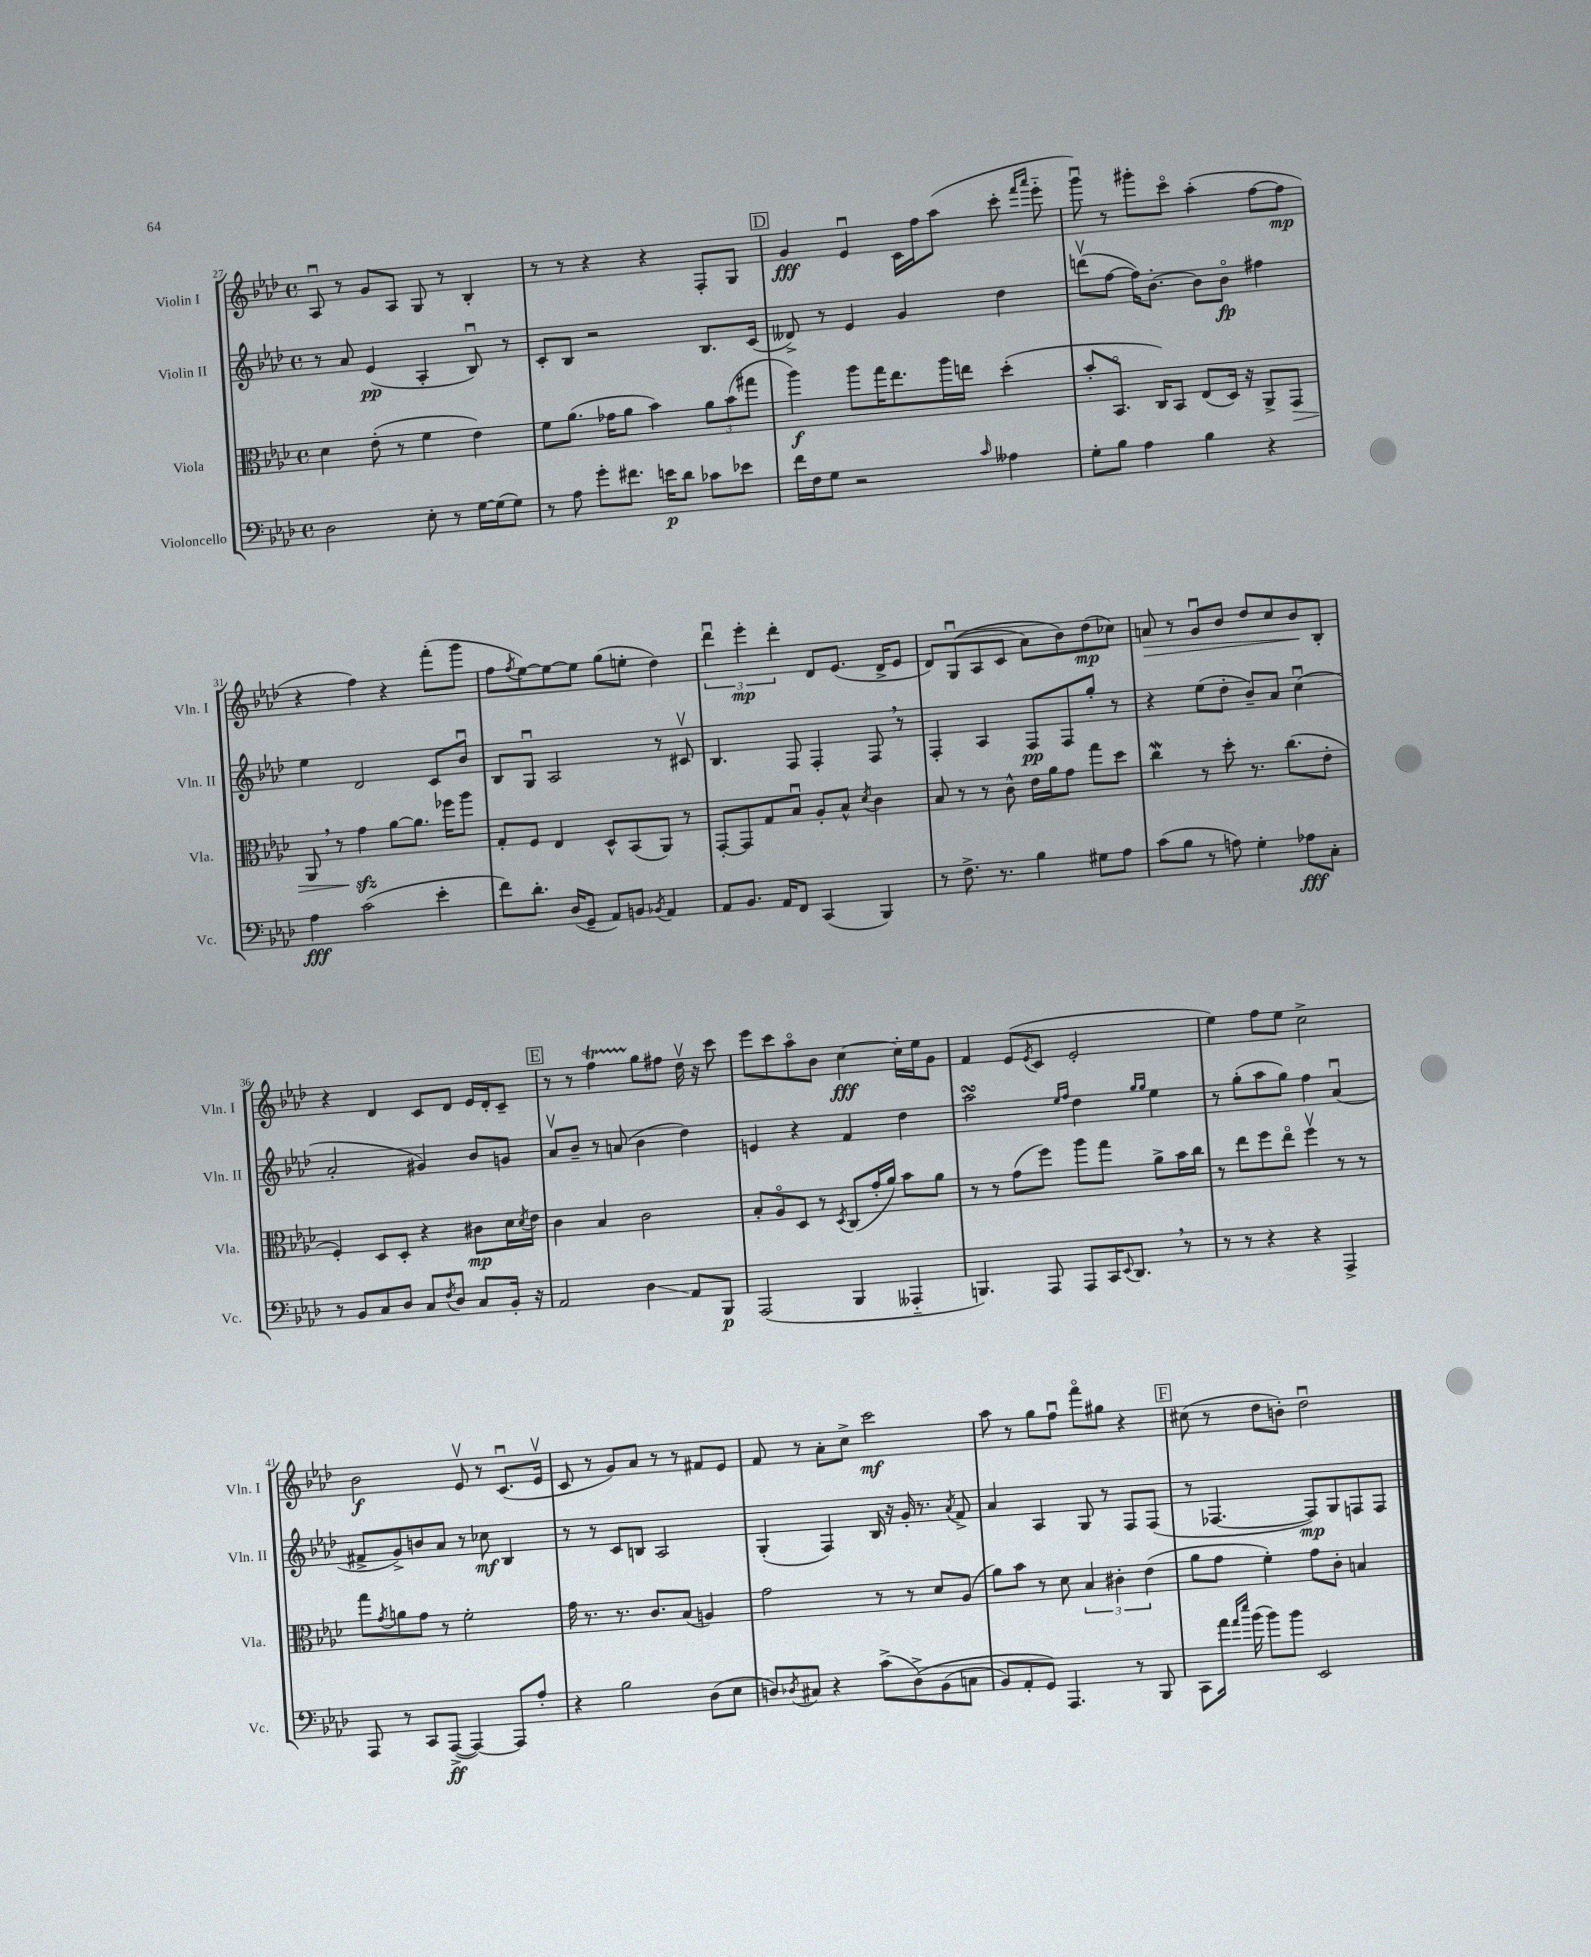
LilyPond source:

<<
\new StaffGroup <<
\new Staff = "s0" \with { instrumentName = "Violin I" shortInstrumentName = "Vln. I" } {
    \clef treble \key aes \major \defaultTimeSignature \time 4/4
    aes8\downbow r8 g'8 aes8 g8 r8 bes4-. |
    r8 r8 r4 r4 f8-. g8 |
    \mark \markup { \box "D" } g'4\fff ees'4\downbow c'16 f''16 aes''8( c'''8-. \grace { f'''16 aes'''16 } ees'''8-_ |
    g'''8\downbow) r8 gis'''8-. c'''8\flageolet aes''4-.( f''8~ f''8\mp |
    r4 f''4) r4 f'''8-.( g'''8 |
    f''8 \acciaccatura { f''8 } ees''8~) ees''8~ ees''8 g''8( e''8-. des''4) |
    \tuplet 3/2 { des'''4\downbow ees'''4-.\mp des'''4-. } des'8 ees'8.( des'16-> ees'8 |
    des'8) g8\downbow(\( aes8 c'8 aes'8) bes'8\) des''8\mp( ces''8) |
    a'8\> r8 g'8\downbow bes'8 des''8 c''8 bes'8\! bes8-. |
    r4 des'4 c'8 des'8 ees'16 des'16-. c'8-- |
    \mark \markup { \box "E" } r8 r8 f''4\startTrillSpan g''8\stopTrillSpan fis''8 des''16\upbow r16 c'''8 |
    ees'''8 c'''8 aes''8\flageolet bes'8 c''4~\fff c''16-. ees''16 g'8 |
    f'4 ees'8( \acciaccatura { ees'8 } c'8 ees'2-. |
    ees''4) f''8 ees''8 c''2-> |
    bes'2\f ees'8\upbow r8 c'8.\downbow( ees'16\upbow |
    c'8 r8 g'8) aes'8 r8 r8 fis'8 ees'8 |
    f'8 r8 aes'8-. c''8-> c'''2\mf |
    aes''8 r8 g''8 f''8\downbow f'''8\flageolet gis''8 r4 |
    \mark \markup { \box "F" } cis''8( r8 des''8 b'8-.) des''2\downbow \bar "|." |
}
\new Staff = "s1" \with { instrumentName = "Violin II" shortInstrumentName = "Vln. II" } {
    \clef treble \key aes \major \defaultTimeSignature \time 4/4
    r8 aes'8 ees'4\pp( aes4-. bes8\downbow) r8 |
    c'8-. bes8 r2 bes8. c'16( |
    \mark \markup { \box "D" } deses'8->) r8 ees'4 g'4 des''4 |
    d'''8\upbow( f''8~ f''16) bes'8.~-. bes'8 bes'8\flageolet\fp fis''4 |
    ees''4 des'2 c'8 bes'8\downbow |
    bes8 g8\downbow aes2 r8 cis'8\upbow |
    bes4. f8 f4-. f8 \breathe r8 |
    f4-. aes4 f8\pp f8 g''8-. r8 |
    r4 ees''8( des''8-. bes'8--) aes'8 c''4\downbow( |
    aes'2-. gis'4) bes'8 g'8 |
    \mark \markup { \box "E" } aes'8\upbow bes'8-- r8 a'8( bes'4 des''4) |
    e'4 r4 f'4 des''4 |
    aes''2\turn \grace { ees''16 f''16 } des''4 \grace { g''16 g''16 } ees''4 |
    r8 g''8-.( aes''8 g''8) f''4 aes'4\downbow( |
    fis'8-> g'8->) b'8 aes'8 r8 ces''8\mf bes4 |
    r8 r8 c'8 b8 aes2 |
    g4-.( f4) bes16 r16 g'16-. r8. \acciaccatura { aes'8 } f'8-> |
    aes'4 aes4 g8 r8 f8 f8( |
    \mark \markup { \box "F" } r8 fes4.~ fes8\mp) g8 f8 f8 \bar "|." |
}
\new Staff = "s2" \with { instrumentName = "Viola" shortInstrumentName = "Vla." } {
    \clef alto \key aes \major \defaultTimeSignature \time 4/4
    des'4 ees'8-.( r8 f'4 ees'4) |
    f'8 aes'8.( ges'16 aes'8 bes'4) \tuplet 3/2 { aes'8 bes'8( gis''8 } |
    \mark \markup { \box "D" } aes''4\f) aes''8 g''16 ees''8. aes''16 e''16 des''4-.( |
    bes'8-. bes,8.\flageolet c16) bes,8 ees8( des16) r16 aes,8-> g,8\> |
    aes,8 \breathe r8 g'4\sfz\! aes'8~ aes'8. fes''16 aes''8 |
    g8-. f8 ees4 des8-^ bes,8( aes,8) r8 |
    g,8~-. g,8 g8 bes8\downbow aes8-. bes8-^ \acciaccatura { des'8 } c'4 |
    bes8 r8 r8 c'8-^ ees'16 aes'16 g'8 g''8 des''8 |
    c''4\mordent r8 des''8-. r8. c''8.( ees'8-. |
    f4-.) des8 des8-. r4 cis'8\mp des'16 \acciaccatura { des'8 } ees'16 |
    \mark \markup { \box "E" } c'4 bes4 c'2 |
    bes8-. aes8\flageolet des8 r8 \acciaccatura { des8 } c8( g'16-. aes'16) bes'8 aes'8 |
    r8 r8 g'8( f''8) aes''8 g''8 aes'8-> bes'16 c''16 |
    r8 ees''8 f''8 ees''8\flageolet f''4\upbow r8 r8 |
    g''8 \acciaccatura { g'8 } a'8 g'8 r8 f'2-. |
    g'16 r8. r8. c'8. bes8( a4) |
    g'2 r8 r8 des'8 aes8( |
    aes'8) bes'8 r8 des'8 \tuplet 3/2 { bes4 cis'4-. ees'4( } |
    \mark \markup { \box "F" } aes'8 g'8 f'4-.) g'8 c'8-. b4 \bar "|." |
}
\new Staff = "s3" \with { instrumentName = "Violoncello" shortInstrumentName = "Vc." } {
    \clef bass \key aes \major \defaultTimeSignature \time 4/4
    des2 ees8-. r8 g16~ g16( g8) |
    r8 aes8 g'8-. fis'8. e'16\p des'8 ces'8 ees'8 |
    \mark \markup { \box "D" } f'16 f16 g8 r2 \grace { c'16 } aeses4 |
    g8-. bes8 aes4 bes4 r4 |
    aes4\fff c'2( ees'4-. |
    f'8) des'8.-. des16( g,8-- aes,8) b,8 \acciaccatura { bes,8 } aes,4 |
    aes,8 bes,8. aes,16 f,8 c,4( bes,,4) |
    r8 f8.-> r8. bes4 gis8 aes8 |
    c'8( bes8 r8 a8) g4-. aes8\fff c8-. |
    r8 bes,8 c8 des8 c8 \acciaccatura { f8 } des8 c8 bes,16-. r16 |
    \mark \markup { \box "E" } aes,2 des4\glissando aes,8 bes,,8\p |
    aes,,2( bes,,4 aeses,,4-_ |
    b,,4.) aes,,8 aes,,8 c,16 \appoggiatura { ees,8 } des,8. \breathe r8 |
    r8 r8 r4 r4 aes,,4-> |
    aes,,8 r8 c,8 aes,,8~->\ff( aes,,4~) aes,,8 aes8-. |
    r4 bes2 des8( ees8 |
    d8) \acciaccatura { des8 } cis8 r4 c'8->( des8->)\( bes,8( c8 |
    bes,8) aes,8-. g,8\) aes,,4. r8 bes,,8 |
    \mark \markup { \box "F" } c,8 aes'16 \grace { aes'16 ees''16 } bes'16( bes'8) bes'8 ees,2 \bar "|." |
}
>>
>>
\layout { \context { \Score currentBarNumber = #27 } }
